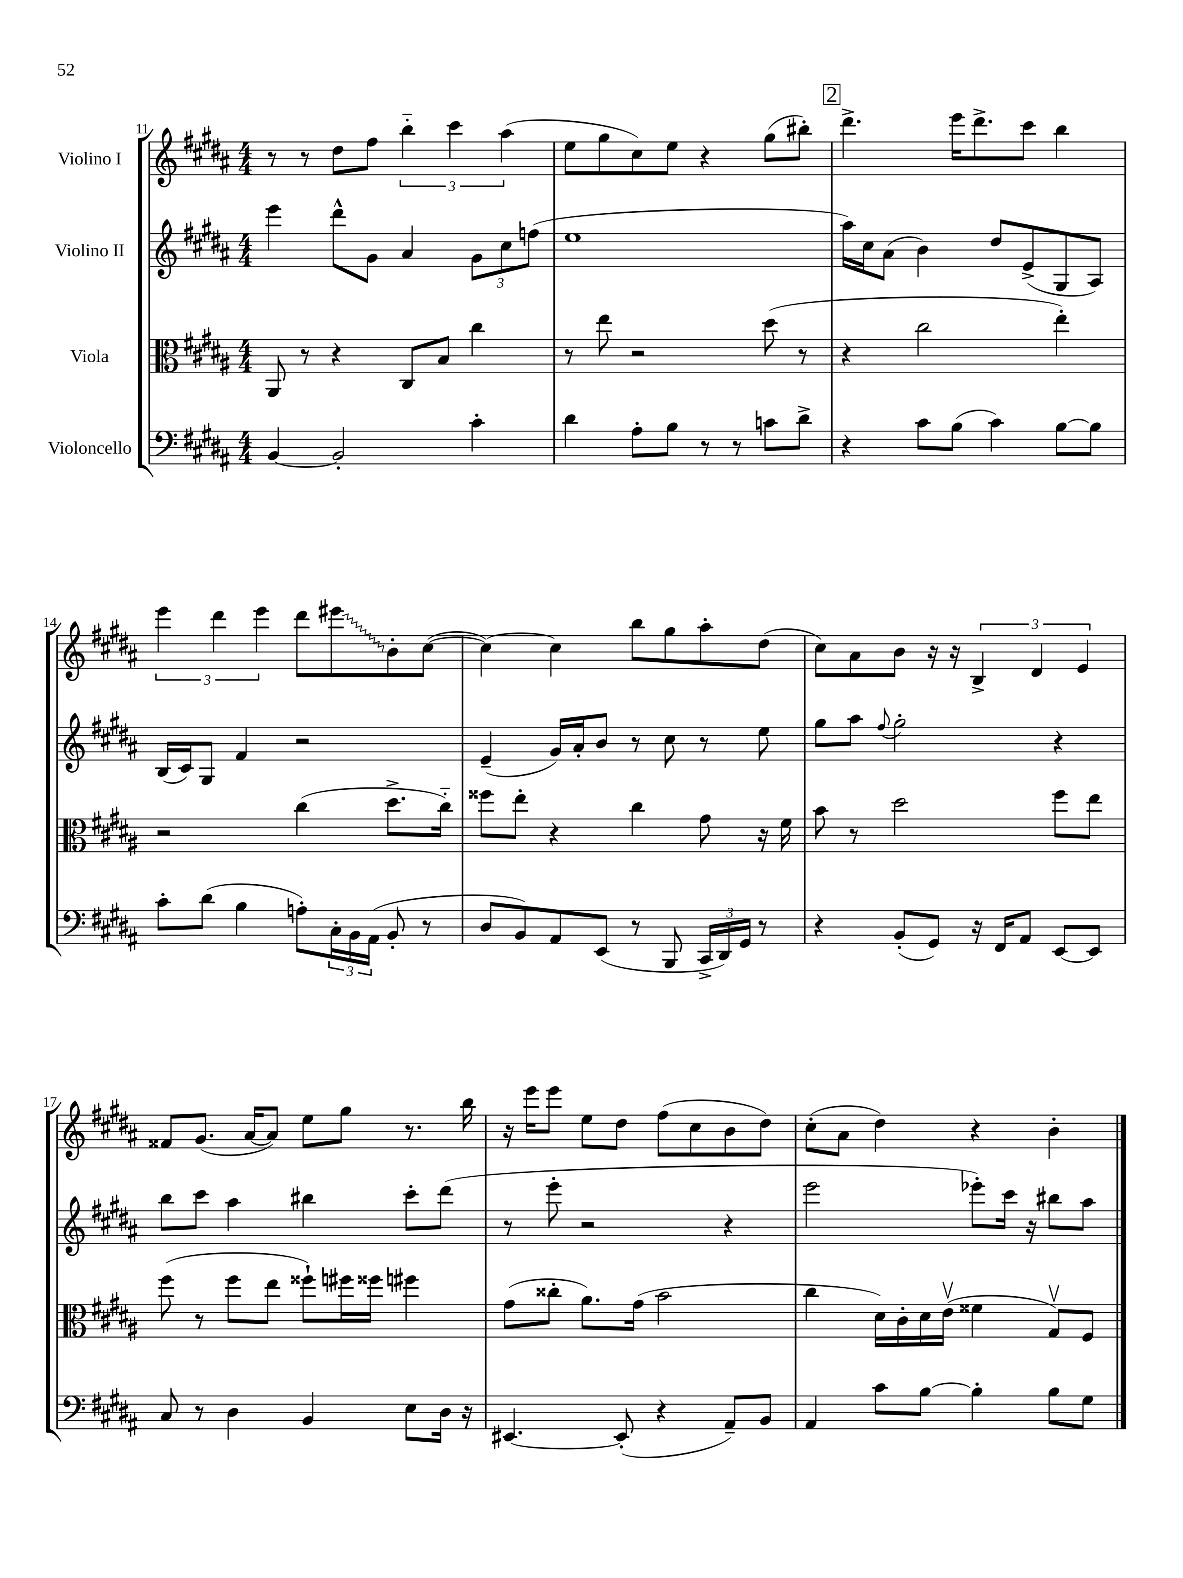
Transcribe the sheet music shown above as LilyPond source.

<<
\new StaffGroup <<
\new Staff = "s0" \with { instrumentName = "Violino I" } {
    \clef treble \key b \major \numericTimeSignature \time 4/4
    r8 r8 dis''8 fis''8 \tuplet 3/2 { b''4-_ cis'''4 ais''4( } |
    e''8 gis''8 cis''8) e''8 r4 gis''8( bis''8-.) |
    \mark \markup { \box "2" } dis'''4.-> e'''16 dis'''8.-> cis'''8 b''4 |
    \tuplet 3/2 { e'''4 dis'''4 e'''4 } dis'''8 \once \override Glissando.style = #'zigzag eis'''8\glissando b'8-. cis''8~( |
    cis''4~) cis''4 b''8 gis''8 ais''8-. dis''8( |
    cis''8) ais'8 b'8 r16 r16 \tuplet 3/2 { b4-> dis'4 e'4 } |
    fisis'8 gis'8.( ais'16~ ais'8) e''8 gis''8 r8. b''16 |
    r16 e'''16 e'''8 e''8 dis''8 fis''8( cis''8 b'8 dis''8) |
    cis''8-.( ais'8 dis''4) r4 b'4-. \bar "|." |
}
\new Staff = "s1" \with { instrumentName = "Violino II" } {
    \clef treble \key b \major \numericTimeSignature \time 4/4
    e'''4 dis'''8-^ gis'8 ais'4 \tuplet 3/2 { gis'8 cis''8 f''8( } |
    e''1 |
    \mark \markup { \box "2" } ais''16) cis''16 ais'8( b'4) dis''8 e'8->( gis8 ais8) |
    b16( cis'16) gis8 fis'4 r2 |
    e'4--( gis'16) ais'16-. b'8 r8 cis''8 r8 e''8 |
    gis''8 ais''8 \appoggiatura { fis''8 } gis''2-. r4 |
    b''8 cis'''8 ais''4 bis''4 cis'''8-. dis'''8( |
    r8 e'''8-. r2 r4 |
    e'''2 ees'''8-.) cis'''16 r16 bis''8 ais''8 \bar "|." |
}
\new Staff = "s2" \with { instrumentName = "Viola" } {
    \clef alto \key b \major \numericTimeSignature \time 4/4
    ais,8 r8 r4 cis8 b8 cis''4 |
    r8 e''8 r2 dis''8( r8 |
    \mark \markup { \box "2" } r4 cis''2 e''4-.) |
    r2 cis''4( dis''8.-> cis''16-_) |
    fisis''8 e''8-. r4 cis''4 gis'8 r16 fis'16 |
    b'8 r8 dis''2 fis''8 e''8 |
    fis''8( r8 fis''8 e''8 fisis''8-!) fis''16 fisis''16 fis''4 |
    gis'8( cisis''8-. ais'8.) gis'16( b'2 |
    cis''4 dis'16) cis'16-. dis'16 e'16\upbow( fisis'4 gis8\upbow) fis8 \bar "|." |
}
\new Staff = "s3" \with { instrumentName = "Violoncello" } {
    \clef bass \key b \major \numericTimeSignature \time 4/4
    b,4~ b,2-. cis'4-. |
    dis'4 ais8-. b8 r8 r8 c'8 dis'8-> |
    \mark \markup { \box "2" } r4 cis'8 b8( cis'4) b8~ b8 |
    cis'8-. dis'8( b4 a8-.) \tuplet 3/2 { cis16-. b,16 ais,16( } b,8-. r8 |
    dis8 b,8) ais,8 e,8( r8 b,,8 \tuplet 3/2 { cis,16-> dis,16) gis,16 } r8 |
    r4 b,8-.( gis,8) r16 fis,16 ais,8 e,8~ e,8 |
    cis8 r8 dis4 b,4 e8 dis16 r16 |
    eis,4.~ eis,8-.( r4 ais,8--) b,8 |
    ais,4 cis'8 b8~ b4-. b8 gis8 \bar "|." |
}
>>
>>
\layout { \context { \Score currentBarNumber = #11 } }
